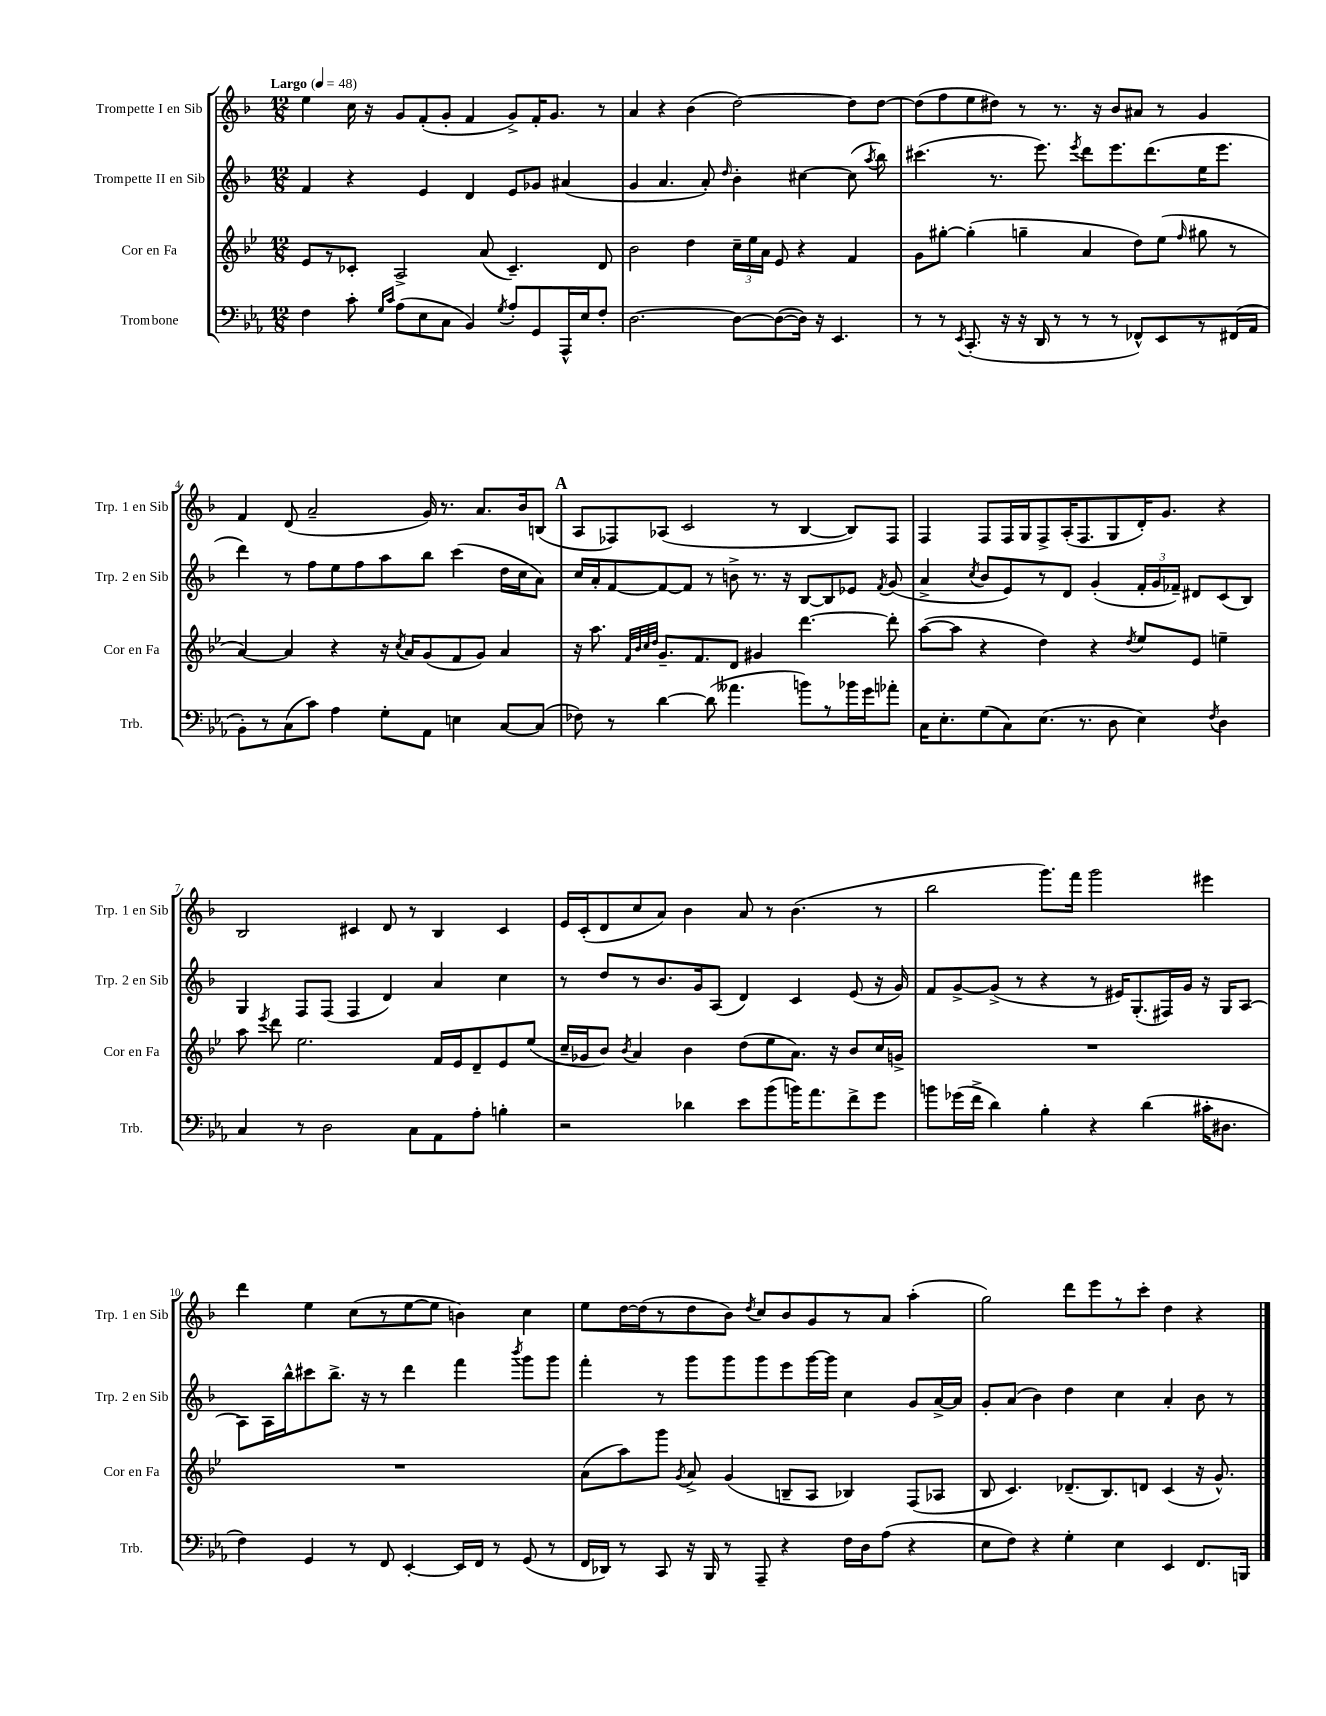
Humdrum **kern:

**kern	**kern	**kern	**kern
*part4	*part3	*part2	*part1
*staff4	*staff3	*staff2	*staff1
*I"Trombone	*I"Cor en Fa	*I"Trompette II en Sib	*I"Trompette I en Sib
*I'Trb.	*I'Cor en Fa	*I'Trp. 2 en Sib	*I'Trp. 1 en Sib
*clefF4	*clefG2	*clefG2	*clefG2
*k[b-e-a-]	*k[b-e-]	*k[b-]	*k[b-]
*M12/8	*M12/8	*M12/8	*M12/8
*MM48	*MM48	*MM48	*MM48
=1	=1	=1	=1
!	!	!	!LO:TX:a:B:t=Largo
4F\	8e-/L	4f/	4ee\
.	8r	.	.
8c'\	8c-X'/J	4r	16cc\
.	.	.	16r
16qqG/LL	.	.	.
16qqc/JJ	.	.	.
(8A-\L	2A^/	.	8g/L
8E-\	.	4e/	(8f'/
8C\J	.	.	8g'/J
4BB-/)	.	4d/	4f/
.	(8a/	.	.
8qG/	.	.	.
8A-'/L	4.c-~/)	8e/L	8g^/L)
8GG/	.	8g-X/J	16f'/K
.	.	.	8.g/J
16AAA-^^/L	.	(4a#X/	.
16E-/J	.	.	.
8F'/J	8d/	.	8r
=2	=2	=2	=2
[2.D\	2b-\	4g/	4a/
.	.	4.a/	4r
.	4dd\	.	(4b-\
.	.	8a'/)	.
.	.	16qqdd/	.
8D\L_	24cc~\LL	4b-'\	[2dd\)
.	24ee-\	.	.
.	24a\JJ	.	.
(8D\_	8e-/	.	.
16D\Jk])	4r	[4cc#X\	.
16r	.	.	.
4.EE-/	.	.	.
.	4f/	(8cc#\]	8dd\L]
.	.	8qaa/	.
.	.	8bb-\)	[8dd\J
=3	=3	=3	=3
8r	8g\L	(4.ccc#X\	(8dd\L]
8r	[8gg#X'\J	.	8ff\
8qEE-/	.	.	.
(8.CC'/	(4gg#'\]	.	8ee\
.	.	8.r	8dd#X\J)
16r	.	.	.
16r	4ggn~\	.	8r
16DD/	.	8.eee\)	.
8r	.	.	8.r
.	.	8qeee/	.
8r	4a/	8ddd\L	.
.	.	.	16r
8r	.	8.eee\	8b-/L
8FF-X^^/L)	8dd\L)	.	8a#X/J
.	.	(8.ddd\	.
8EE-/	(8ee-\J	.	8r
.	16qqff/	.	.
8r	8gg#X\	16ee\K	4g/
.	.	8.eee\J	.
(16FF#X/L	8r	.	.
16AA-/JJ	.	.	.
!!LO:LB:g=z
=4	=4	=4	=4
8BB-'\L)	[4a/)	4ddd\)	4f/
8r	.	.	.
(8C\	4a/]	8r	(8d/
8c\J)	.	8ff\L	2a~/
4A-\	4r	8ee\	.
.	.	8ff\	.
8G'\L	16r	8aa\	.
.	8qcc/	.	.
.	16a/KL	.	.
8AA-\J	(8g/	8bb-\J	16g/)
.	.	.	8.r
4En\	8f/	(4ccc\	.
.	8g/J)	.	8.a/L
[8C/L	4a/	16dd\LL	.
.	.	16cc\J	16b-/k
(8C/J]	.	8a\J)	(8Bn/J
!!LO:REH:place=s1:t=A
=5	=5	=5	=5
8F-X\)	16r	16cc/LL	8A/L
.	8.aa\	16a'/J	.
8r	.	[8f/	8F-X/)
.	32qqf/LLL	.	.
.	32qqb-/	.	.
.	32qqcc/	.	.
.	32qqdd/JJJ	.	.
[4d\	8.g~/L	8f/_	(8A-X/J
.	.	8f/J]	2c/
.	8.f/	.	.
(8d\]	.	8r	.
4.a--X\	8d/J	8bn^\	.
.	4g#X/	8.r	.
.	.	.	8r
.	.	16r	.
8bn\L)	[4.ddd\	[8B-/L	[4B-/
8r	.	8B-/]	.
16b-X\L	.	8e-X/J	8B-/L])
16g\J	.	.	.
.	.	8qf/	.
8a-X'\J	8ddd'\]	(8g/	8F-/J
=6	=6	=6	=6
16C\KL	([8aa\L	4a^/	4F/
8.E-'\	.	.	.
.	8aa\J]	.	.
.	.	8qcc/	.
(8G\	4r	8b-/L	8F/L
8C\)	.	8e/)	16F/L
.	.	.	16G/J
(8.E-\J	4dd\)	8r	8F^/
.	.	8d/J	(16A'/K
8.r	.	.	8.F/
.	4r	(4g'/	.
8D\	.	.	8G/
.	8qdd/	.	.
4E-\)	8ee-/L	24f'/LL	16d'/K)
.	.	24g/	.
.	.	.	8.g/J
.	.	24f-X~/JJ)	.
.	8e-/J	8d#X/L	.
8qF/	.	.	.
4D\	4een~\	(8c/	4r
.	.	8B-/J)	.
!!LO:LB:g=z
=7	=7	=7	=7
4C/	8aa\	4G/	2B-/
.	8qeee-/	.	.
.	8ddd\	.	.
8r	2.ee-\	8F/L	.
2D\	.	(8F/J	.
.	.	4F/	4c#X/
.	.	4d/)	8d/
8C\L	.	.	8r
8AA-\	16f/LL	4a/	4B-/
.	16e-/J	.	.
8A-'\J	8d~/	.	.
4Bn'\	8e-/	4cc\	4c#/
.	(8ee-/J	.	.
=8	=8	=8	=8
2r	16cc~/LL	8r	16e/LL
.	16g-X/J	.	(16c'/J
.	8b-/J)	8dd/L	8d/
.	8qb-/	.	.
.	4a/	8r	8cc/
.	.	8.b-/	8a/J)
4d-X\	4b-\	.	4b-\
.	.	16g/k	.
.	.	(8A/J	.
8e-\L	(8dd\L	4d/)	8a/
(8b-\	8ee-\	.	8r
16bn\K)	8.a\J)	4c/	(4.b-\
8.a-\	.	.	.
.	16r	.	.
8f^\	8b-/L	(8e/	.
8g\J	16cc/L	16r	8r
.	16gn^/JJ	16g/)	.
=9	=9	=9	=9
8bn\L	1.r	8f/L	2bb-\
(16g-X\L	.	[8g^/	.
16f^\JJ	.	.	.
4d\)	.	(8g^/J]	.
.	.	8r	.
4B-'\	.	4r	8.ggg\L)
.	.	.	16fff\Jk
4r	.	8r	2ggg\
.	.	16e#X/KL)	.
.	.	(8.G'/	.
(4d\	.	.	.
.	.	16F#X/L)	.
.	.	16g/JJ	.
16c#X'\KL	.	16r	4eee#X\
8.D#X\J	.	16G/KL	.
.	.	[8A/J	.
!!LO:LB:g=z
=10	=10	=10	=10
4F\)	1.r	8A\L]	4ddd\
.	.	16A\L	.
.	.	16bb-^^\J	.
4GG/	.	8ccc#X\	4ee\
.	.	8.bb-^\J	.
8r	.	.	(8cc\L
.	.	16r	.
8FF/	.	8r	8r
[4EE-'/	.	4ddd\	[8ee\
.	.	.	8ee\J]
16EE-/LL]	.	4fff\	4bn\)
16FF/JJ	.	.	.
8r	.	.	.
.	.	8qbbb-/	.
(8GG/	.	8ggg\L	4cc\
8r	.	8ggg\J	.
=11	=11	=11	=11
16FF/LL	(8a\L	4fff'\	8ee\L
16DD-X/JJ)	.	.	.
8r	8aa\)	.	[16dd\L
.	.	.	(16dd\J]
8CC/	8ggg\J	8r	8r
.	8qg/	.	.
16r	8a^/	8ggg\L	8dd\
16BBB-/	.	.	.
8r	(4g/	8ggg\	8b-\J)
.	.	.	8qdd/
8AAA-~/	.	8ggg\	8cc/L
4r	8Bn~/L	8eee\	8b-/
.	8A/J	[16ggg\L	8g/
.	.	16ggg\JJ]	.
16F\LL	4B-X/)	4cc\	8r
16D\J	.	.	.
(8A-\J	.	.	8a/J
4r	(8F/L	8g/L	(4aa'\
.	8A-X/J	[16a^/L	.
.	.	16a/JJ]	.
=12	=12	=12	=12
8E-\L	8B-/	8g'/L	2gg\)
8F\J)	4.c/)	(8a/J	.
4r	.	4b-\)	.
4G'\	(8.d-X~/L	4dd\	8ddd\L
.	.	.	8eee\
.	8.B-/)	.	.
4E-\	.	4cc\	8r
.	8dn/J	.	8ccc'\J
4EE-/	(4c/	4a'/	4dd\
8.FF/L	16r	8b-\	4r
.	8.g^^/)	.	.
.	.	8r	.
16BBBn/Jk	.	.	.
==	==	==	==
*-	*-	*-	*-
